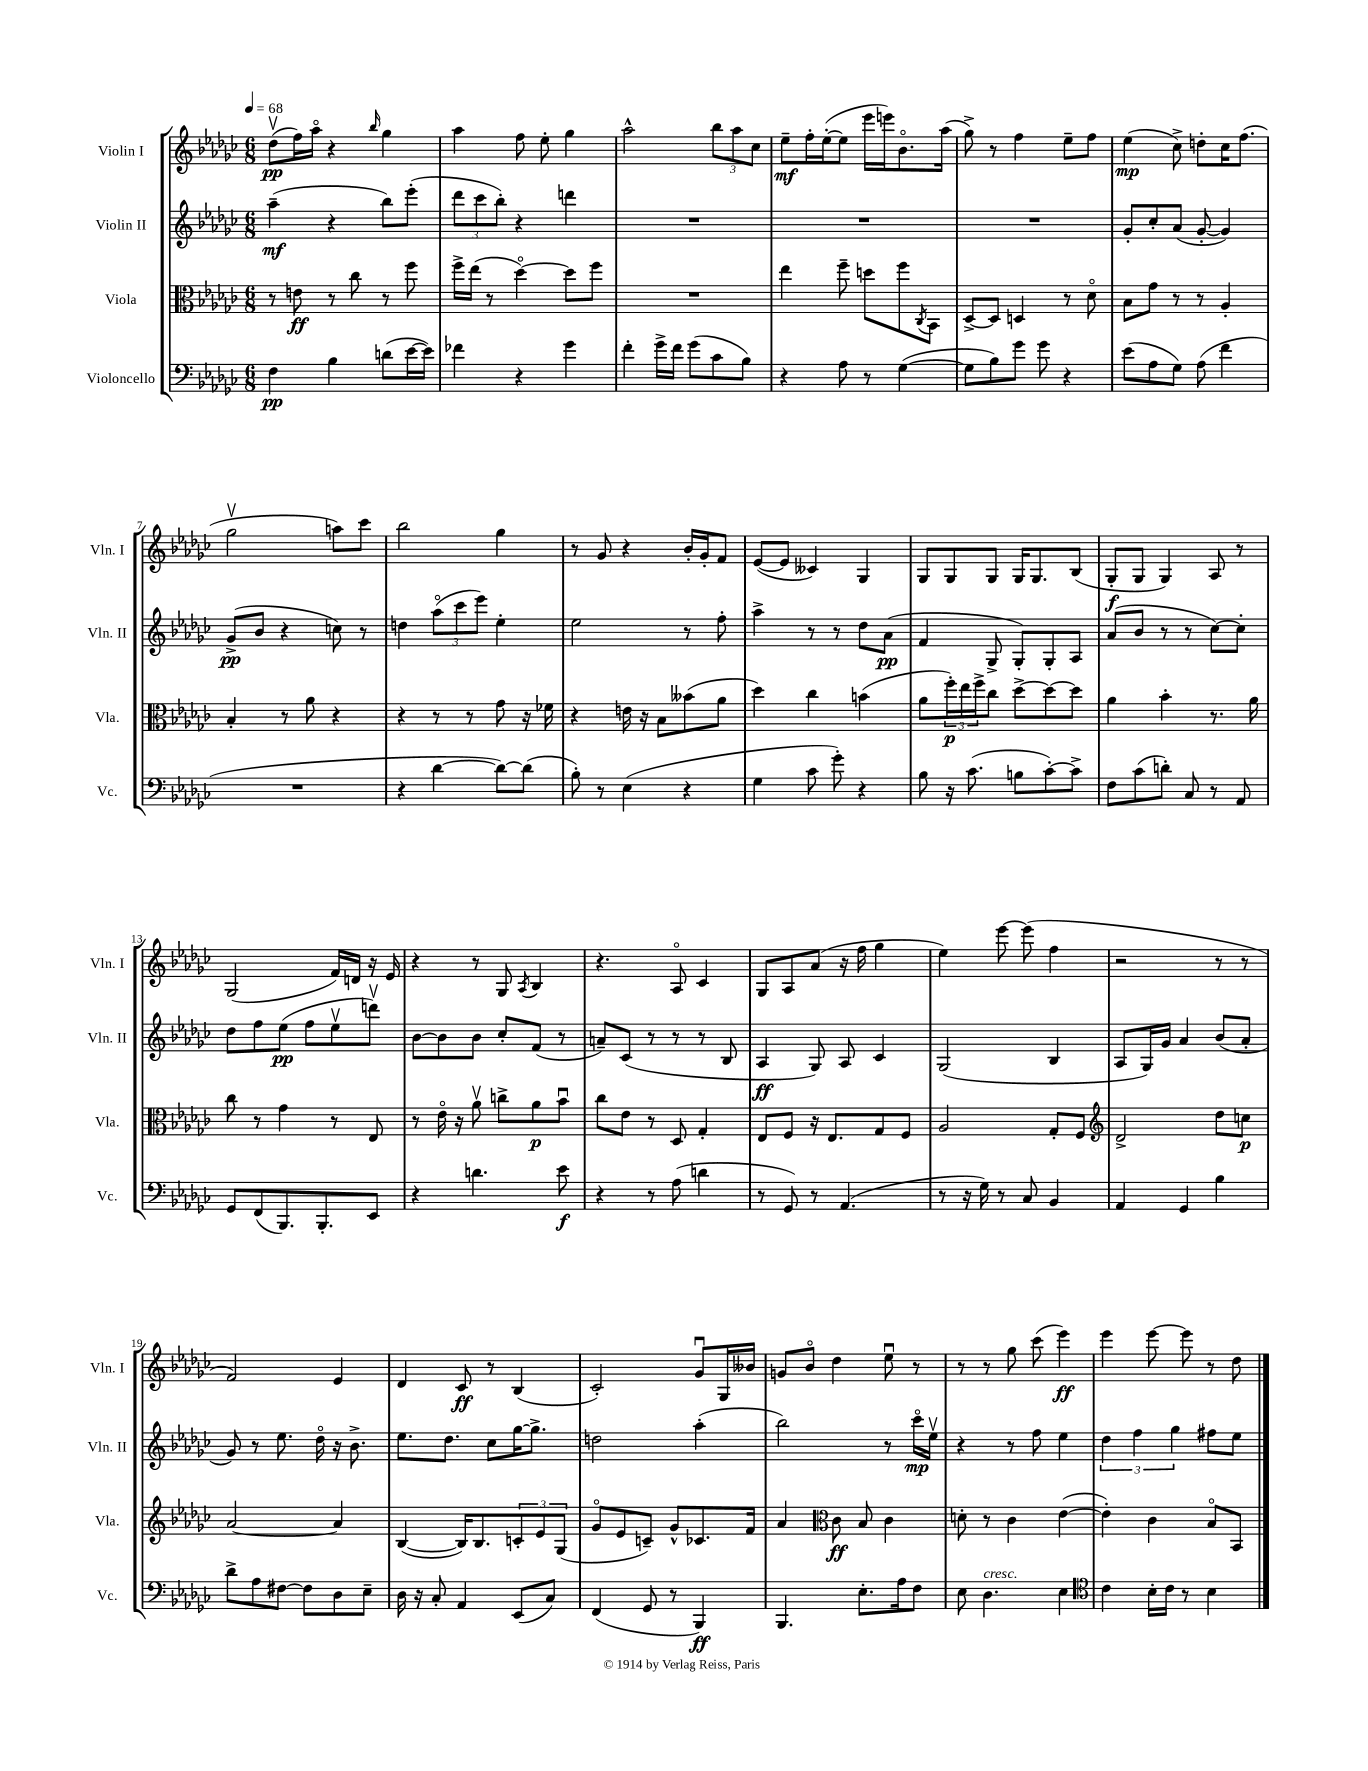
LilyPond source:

<<
\new StaffGroup <<
\new Staff = "s0" \with { instrumentName = "Violin I" shortInstrumentName = "Vln. I" } {
    \clef treble \key ges \major \numericTimeSignature \time 6/8 \tempo 4 = 68
    des''8\upbow\pp( f''16) aes''16\flageolet r4 \grace { bes''16 } ges''4 |
    aes''4 f''8 ees''8-. ges''4 |
    aes''2-^ \tuplet 3/2 { bes''8 aes''8 ces''8 } |
    ees''8--\mf f''16-. ees''16~-.( ees''8 ees'''16 e'''16) bes'8.\flageolet aes''16( |
    ges''8->) r8 f''4 ees''8-- f''8 |
    ees''4\mp( ces''8->) d''8-. ces''16 f''8.( |
    ges''2\upbow a''8) ces'''8 |
    bes''2 ges''4 |
    r8 ges'8 r4 bes'16-. ges'16-. f'8 |
    ees'8~( ees'8 ceses'4) ges4 |
    ges8 ges8 ges8 ges16 ges8. bes8( |
    ges8-.\f ges8 ges4) aes8 r8 |
    ges2( f'16) d'16 r16 ees'16 |
    r4 r8 ges8 \acciaccatura { aes8 } bes4 |
    r4. aes8\flageolet ces'4 |
    ges8 aes8 aes'8( r16 f''16 ges''4 |
    ees''4) ees'''8~ ees'''8( f''4 |
    r2 r8 r8 |
    f'2) ees'4 |
    des'4 ces'8\ff r8 bes4( |
    ces'2-.) ges'8\downbow ges16 beses'16 |
    g'8 bes'8\flageolet des''4 ees''8\downbow r8 |
    r8 r8 ges''8 ces'''8( ees'''4\ff) |
    ees'''4 ees'''8~ ees'''8 r8 des''8 \bar "|." |
}
\new Staff = "s1" \with { instrumentName = "Violin II" shortInstrumentName = "Vln. II" } {
    \clef treble \key ges \major \numericTimeSignature \time 6/8
    aes''4--\mf( r4 bes''8) ees'''8-.( |
    \tuplet 3/2 { des'''8 ces'''8 bes''8-.) } r4 d'''4 |
    R2. |
    R2. |
    R2. |
    ges'8-. ces''8-. aes'8( ges'8~-. ges'4) |
    ges'8->\pp( bes'8 r4 c''8) r8 |
    d''4 \tuplet 3/2 { aes''8\flageolet( ces'''8 ees'''8) } ees''4-. |
    ees''2 r8 f''8-. |
    aes''4-> r8 r8 des''8 aes'8\pp( |
    f'4 ges8-> ges8-.) ges8-. aes8 |
    aes'8( bes'8 r8 r8 ces''8~) ces''8-. |
    des''8 f''8 ees''8\pp( f''8 ees''8\upbow d'''8\upbow) |
    bes'8~ bes'8 bes'8 ces''8-. f'8( r8 |
    a'8--) ces'8( r8 r8 r8 bes8 |
    aes4\ff ges8) aes8 ces'4 |
    ges2( bes4 |
    aes8 ges16) ges'16 aes'4 bes'8( aes'8-. |
    ges'8) r8 ees''8. des''16\flageolet r16 bes'8.-> |
    ees''8. des''8. ces''8 ges''16~ ges''8.-> |
    d''2 aes''4-.( |
    bes''2) r8 ces'''16\flageolet\mp ees''16\upbow |
    r4 r8 f''8 ees''4 |
    \tuplet 3/2 { des''4 f''4 ges''4 } fis''8 ees''8 \bar "|." |
}
\new Staff = "s2" \with { instrumentName = "Viola" shortInstrumentName = "Vla." } {
    \clef alto \key ges \major \numericTimeSignature \time 6/8
    r8 e'8\ff r8 ces''8 r8 f''8 |
    f''16-> ees''16( r8 des''4~\flageolet) des''8 f''8 |
    R2. |
    ees''4 f''8-- d''8 f''8 \acciaccatura { ces8 } bes,8 |
    des8~-> des8 d4 r8 des'8\flageolet |
    bes8 ges'8 r8 r8 aes4-. |
    bes4-. r8 aes'8 r4 |
    r4 r8 r8 ges'8 r16 fes'16 |
    r4 e'16 r16 bes8 beses'8( aes'8 |
    des''4) ces''4 b'4( |
    aes'8 \tuplet 3/2 { f''16-.\p) ees''16 f''16-> } ces''8 des''8~-> des''8~ des''8 |
    aes'4 bes'4-. r8. aes'16 |
    ces''8 r8 ges'4 r8 ees8 |
    r8 ees'16\flageolet r16 aes'8\upbow c''8-> aes'8\p bes'8\downbow |
    ces''8 ees'8 r8 des8 ges4-. |
    ees8 f8 r16 ees8. ges8 f8 |
    aes2 ges8-. f8 |
    \clef treble des'2-> des''8 c''8\p |
    aes'2~ aes'4 |
    bes4~( bes16) bes8. \tuplet 3/2 { c'8-. ees'8 ges8( } |
    ges'8\flageolet ees'8 c'8--) ges'8-^ ces'8. f'16 |
    aes'4 \clef alto ces'8\ff bes8 ces'4 |
    d'8-. r8 ces'4 ees'4~( |
    ees'4-.) ces'4 bes8\flageolet bes,8 \bar "|." |
}
\new Staff = "s3" \with { instrumentName = "Violoncello" shortInstrumentName = "Vc." } {
    \clef bass \key ges \major \numericTimeSignature \time 6/8
    f4\pp bes4 d'8( ees'16~ ees'16) |
    fes'4 r4 ges'4 |
    f'4-. ges'16-> f'16 ges'8( ces'8 bes8) |
    r4 aes8 r8 ges4~( |
    ges8 bes8) ges'8 ges'8 r4 |
    ees'8( aes8 ges8) aes8( f'4 |
    R2. |
    r4 des'4~ des'8~) des'8( |
    bes8-.) r8 ees4( r4 |
    ges4 ces'8 ges'8-.) r4 |
    bes8 r16 ces'8.( b8 ces'8~-.) ces'8-> |
    f8 ces'8( d'8-.) ces8 r8 aes,8 |
    ges,8 f,8( bes,,8.) bes,,8.-. ees,8 |
    r4 d'4. ees'8\f |
    r4 r8 aes8( d'4 |
    r8 ges,8) r8 aes,4.( |
    r8 r16 ges16) r8 ces8 bes,4 |
    aes,4 ges,4 bes4 |
    des'8-> aes8 fis8~ fis8 des8 ees8-- |
    des16 r16 ces8-. aes,4 ees,8( ces8) |
    f,4( ges,8 r8 bes,,4\ff) |
    bes,,4. ees8.-. aes16 f8 |
    ees8 des4.^\markup { \italic "cresc." } ees4 |
    \clef tenor ces'4 bes16-. ces'16 r8 bes4 \bar "|." |
}
>>
>>
